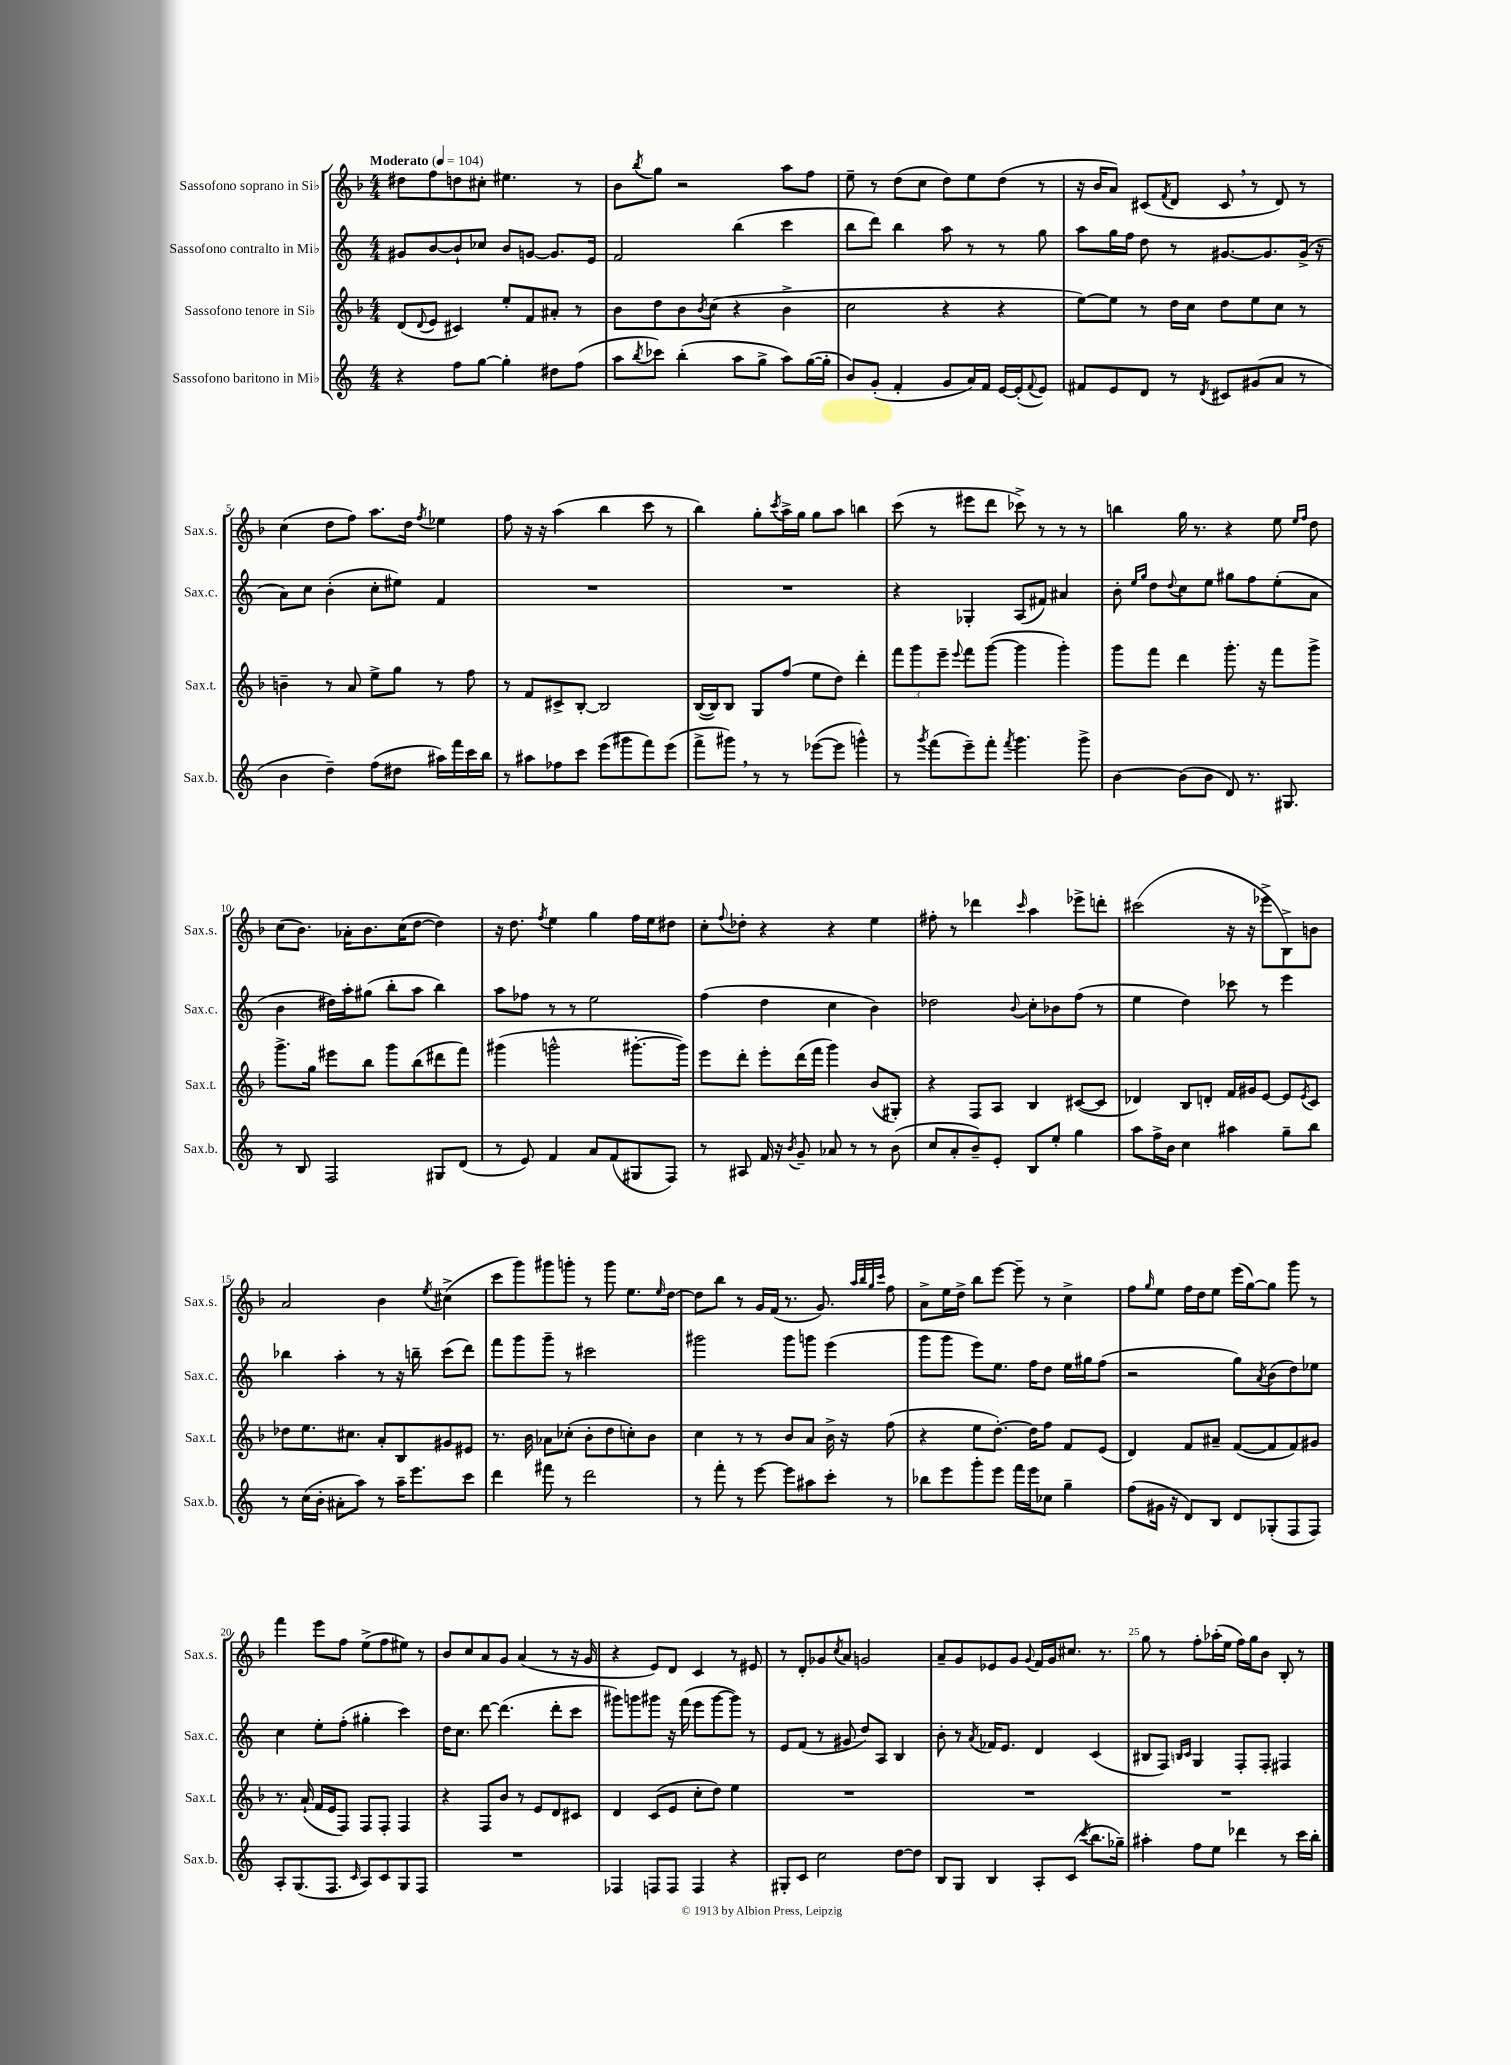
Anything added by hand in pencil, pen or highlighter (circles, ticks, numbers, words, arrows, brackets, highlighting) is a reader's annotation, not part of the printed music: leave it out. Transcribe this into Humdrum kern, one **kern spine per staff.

**kern	**kern	**kern	**kern
*part4	*part3	*part2	*part1
*staff4	*staff3	*staff2	*staff1
*I"Sassofono baritono in Mi♭	*I"Sassofono tenore in Si♭	*I"Sassofono contralto in Mi♭	*I"Sassofono soprano in Si♭
*I'Sax.b.	*I'Sax.t.	*I'Sax.c.	*I'Sax.s.
*clefG2	*clefG2	*clefG2	*clefG2
*k[]	*k[b-]	*k[]	*k[b-]
*M4/4	*M4/4	*M4/4	*M4/4
*MM104	*MM104	*MM104	*MM104
=1	=1	=1	=1
!	!	!	!LO:TX:a:B:t=Moderato
4r	(8d/L	8g#X/L	8dd#X\L
.	8qqd/	.	.
.	8e/J	[8b/	8ff\
8ff\L	4c#X/)	8b`/]	8ddn\
[8gg\J	.	8cc-X/J	8cc#X'\J
4gg'\]	8ee'/L	8b/L	4.ee#X\
.	8f/	[8gn/J	.
8dd#X\L	8a#X'/J	8.g/L]	.
(8ff\J	8r	.	8r
.	.	16e/Jk	.
=2	=2	=2	=2
8aa\L	8b-\L	2f/	8b-\L
8qbb/	.	.	8qbb-/
8ccc-X\J)	8dd\	.	8gg\J
(4bb'\	8b-\	.	2r
.	8qb-/	.	.
.	(8cc\J	.	.
8aa\L	4r	(4bb\	.
8gg^\J	.	.	.
8aa\L)	4b-^\	4ccc\	8aa\L
([16gg\L	.	.	8ff\J
16gg'\JJ]	.	.	.
=3	=3	=3	=3
8b/L)	2cc\	8bb\L	8ee~\
(8g'/J	.	8ddd\J)	8r
4f'/	.	4bb\	(8dd\L
.	.	.	8cc\J
8g/L	4r	8aa\	8dd\L)
16a/L)	.	8r	8ee\
16f/JJ	.	.	.
[16e/LL	4r	8r	(8dd\J
(16e'/J]	.	.	.
8qqf/	.	.	.
8e/J)	.	8gg\	8r
=4	=4	=4	=4
8f#X/L	[8ee\L)	8aa\L	16r
.	.	.	16b-/KL
8e/	8ee\J]	16gg\L	8a/J)
.	.	16ff\JJ	.
8d/J	8r	8dd\	(8c#X/L
.	.	.	8qf/
8r	16dd\LL	8r	8d/J
.	16cc\JJ	.	.
8qd/	.	.	.
8c#X/L	8dd\L	[8.g#X/L	8c#,/
(8g#X/	8ee\	.	8r
.	.	8.g#/]	.
8a/J	8cc\J	.	8d/)
8r	8r	(16g#^/Jk	8r
.	.	16r	.
!!LO:LB:g=z
=5	=5	=5	=5
4b\	4bn~\	8a\L)	(4cc\
.	.	8cc\J	.
4dd~\)	8r	(4b'\	8dd\L
.	8a/	.	8ff\J)
(8ff\L	8ee^\L	8cc'\L	8.aa\L
8dd#X\J	8gg\J	8ee#X\J)	.
.	.	.	16dd\Jk
.	.	.	8qff/
16aa#X\LL)	8r	4f/	4ee-X\
16fff\	.	.	.
16ccc\	8ff\	.	.
16bb\JJ	.	.	.
=6	=6	=6	=6
8r	8r	1r	8ff\
8aa#X\L	8f/L	.	16r
.	.	.	16r
8ff-X\	8c#X^/	.	(4aa\
8ccc\J	[8B-'/J	.	.
(8eee\L	2B-/]	.	4bb-\
8ggg#X\	.	.	.
8fff\)	.	.	8ccc\
(8eee\J	.	.	8r
=7	=7	=7	=7
8fff^\L	([16B-/LL	1r	4bb-\)
.	16B-/J])	.	.
8ggg#X,\J)	8B-/J	.	.
8r	8G/L	.	8gg'\L
.	.	.	8qccc/
8r	(8ff/J	.	16aa^\L
.	.	.	16gg\JJ
([8eee-X\L	8ee\L	.	8gg\L
8eee-\J]	8dd\J)	.	8aa\J
4gggn^^\)	4ddd'\	.	4bbn\
=8	=8	=8	=8
8r	12fff\L	4r	(8ccc\
.	12ggg\	.	.
8qggg/	.	.	.
(8fff\L	.	.	8r
.	12eee~\J	.	.
.	8qqeee/	.	.
8eee~\)	8fff\L	4G-X'/	8eee#X\L
8fff'\J	([8ggg\J	.	8ddd\J
8qfff/	.	.	.
4.ggg\	4ggg\]	(8A/L	8ccc-X^\)
.	.	8f#X/J)	8r
.	4ggg'\)	4a#X/	8r
8ggg^\	.	.	8r
=9	=9	=9	=9
[4b\	8ggg\L	8b'\	4bbn\
.	.	16qqee/LL	.
.	.	16qqgg/JJ	.
.	8fff\J	8dd\L	.
.	.	8qqdd/	.
(8b\L]	4ddd\	8cc\	16gg\
.	.	.	8.r
8b\J	.	8ee\J	.
8d/)	8.ggg'\	8gg#X\L	4r
8.r	.	8ff\	.
.	16r	.	.
.	8fff\L	(8ee'\	8ee\
8.G#X/	.	.	.
.	.	.	16qqee/LL
.	.	.	16qqff/JJ
.	8ggg^\J	8a\J	8dd\
!!LO:LB:g=z
=10	=10	=10	=10
8r	8.ggg^\L	4b\	(8cc\L
8B/	.	.	8.b-\J)
.	16gg\Jk	.	.
2F/	8eee#X\L	16dd#X\LL)	.
.	.	16aa'\J	16a-X'\KL
.	8bb-\J	(8gg#X\J	8.b-\
.	8ggg\L	8bb'\L	.
.	.	.	(16cc\K
.	(8bb-\	8aa\J	[8dd\J
8G#X/L	8ddd#X\	4bb\)	4dd\])
(8d/J	8fff\J)	.	.
=11	=11	=11	=11
8r	(4ggg#X\	8aa\L	16r
.	.	.	8.dd\
8e/)	.	8ff-X\J	.
.	.	.	8qff/
4f/	2gggn^^\	8r	4ee\
.	.	8r	.
8a/L	.	2ee\	4gg\
(8f/	.	.	.
8G#X/	[8.ggg#X'\L	.	16ff\LL
.	.	.	16ee\J
8F/J)	.	.	8dd#X\J
.	16ggg#\Jk])	.	.
=12	=12	=12	=12
8r	8eee\L	(4ff\	8cc'\L
.	.	.	8qqff/
8A#X/	8ddd'\J	.	8dd-X'\J
16f/	8eee'\L	4dd\	4r
16r	.	.	.
8qb/	.	.	.
8g~/	(16ddd\L	.	.
.	16fff\JJ	.	.
8a-X/	4ggg\)	4cc\	4r
8r	.	.	.
8r	(8b-/L	4b\)	4ee\
(8b\	8G#X'/J)	.	.
=13	=13	=13	=13
8cc/L	4r	2dd-X\	8ff#X'\
8a'/	.	.	8r
8b~/)	8F/L	.	4ddd-X\
8e'/J	8A/J	.	.
.	.	8qqb/	16qqccc/
8B/L	4B-/	8cc'\L	4aa\
8ee'/J	.	8b-X\	.
4gg\	([8c#X/L	(8ff\J	8eee-X^\L
.	8c#/J]	8r	8dddn'\J
=14	=14	=14	=14
8aa\L	4d-X/)	4ee\	(2ccc#X\
16ff^\L	.	.	.
16b\JJ	.	.	.
4cc\	8B-/L	4dd\)	.
.	8dn'/J	.	.
4aa#X\	16f/LL	8ccc-X\	16r
.	16g#X/J	.	16r
.	[8e/J	8r	8eee-X^\L
8gg~\L	8e/L]	4eee\	8B-^\)
.	8qe/	.	.
8bb\J	8c/J	.	8bn\J
!!LO:LB:g=z
=15	=15	=15	=15
8r	8dd-X\L	4bb-X\	2a/
(16cc\LL	8.ee\	.	.
16b'\JJ	.	.	.
8a#X'\L	.	4aa'\	.
.	8.cc#X\J	.	.
8aa\J)	.	.	.
8r	8a'/L	8r	4b-\
16aa~\KL	8B-/	16r	.
8.eee\	.	16bbn~\	.
.	.	.	8qee/
.	8g#X/	(8ccc\L	(4cc#X^\
8ccc\J	8e#X/J	8ddd\J)	.
=16	=16	=16	=16
4ddd\	8.r	8fff\L	8ccc\L
.	.	8ggg\	8ggg\)
.	16b-\	.	.
8fff#X\	8a-X\L	8ggg~\J	8ggg#X\
8r	(8cc-X'\J	8r	8gggn'\J
2ddd\	8b-'\L	2ccc#X\	8r
.	8dd\	.	8ggg\
.	8ccn'\)	.	8.ee\L
.	8b-\J	.	.
.	.	.	16qqee/
.	.	.	[16dd\Jk
=17	=17	=17	=17
8r	4cc\	2ggg#X\	8dd\L]
8fff'\	.	.	8bb-\J
8r	8r	.	8r
[8eee\	8r	.	16g/LL
.	.	.	(16f/JJ
8eee\L]	8b-/L	8ggg#\L	8.r
8aa#X\	8a/J	8gggn\J	.
.	.	.	8.g/)
8ccc'\J	16b-^\	(4eee\	.
.	16r	.	.
.	.	.	32qqaa/LLL
.	.	.	32qqbb-/
.	.	.	32qqgg/
.	.	.	32qqccc/JJJ
8r	(8ff\	.	8ff\
=18	=18	=18	=18
8bb-X\L	4r	8ggg\L	8a^\L
8eee\	.	8ggg\J	16ee\L
.	.	.	16dd^\JJ
8ggg'\	8ee\L	8eee\L)	8bb-\L
8eee\J	[8.dd'\J)	8.ee\J	[8eee\J
16fff\LL	.	.	8eee~\]
16eee\J	16dd\KL]	16ff\KL	.
8cc-X\J	8ff\J	8dd\J	8r
4gg~\	8f/L	16ee\LL	4cc^\
.	.	16gg#X\J	.
.	(8e/J	(8ff\J	.
=19	=19	=19	=19
(8ff\L	4d/)	2r	8ff\L
.	.	.	16qqgg/
16g#X\Jk	.	.	8ee\J
16r	.	.	.
8d/L)	8f/L	.	16ff\LL
.	.	.	16dd\J
8B/J	8a#X~/J	.	8ee\J
8d/L	([8f/L	8gg\L)	(16eee\LL
.	.	.	[16gg\J)
.	.	8qa/	.
(8G-X'/	8f/]	(8b\	8gg\J]
8F/	8f/)	8dd\)	8ggg\
8F/J)	8g#X/J	8ee-X\J	8r
!!LO:LB:g=z
=20	=20	=20	=20
8A'/L	8.r	4cc\	4fff\
(8.G/	.	.	.
.	(16a`/	.	.
.	16f/LL	8ee'\L	8eee\L
8.F/J	16e/J	.	.
.	8F/J)	(8ff'\J	8ff\J
16qqc/	.	.	.
8A/L)	8F/L	4gg#X'\	(8ee^\L
8c/	8F'/J	.	8ff\
8G/	4F/	4ccc\)	8ee#X\J)
8F/J	.	.	8r
=21	=21	=21	=21
1r	4r	16dd\KL	8b-/L
.	.	8.cc\J	.
.	.	.	8cc/
.	8F/L	[8ddd\	8a/
.	8b-/J	(4.ddd\]	8g/J
.	8r	.	(4a/
.	8e/L	.	.
.	8d/	8ddd'\L	8r
.	8c#X/J	8ccc\J	16r
.	.	.	16g/
=22	=22	=22	=22
4F-X/	4d/	8ggg#X\L)	4r
.	.	8gggn\	.
8Fn/L	(8c/L	8ggg#X\J	8e/L)
8F/J	8e/J	16r	8d/J
.	.	(16fff\	.
4F/	8cc'\L	8eee\L	4c/
.	8dd\J)	[8ggg#\	.
4r	4ee\	8ggg#\J])	8r
.	.	8r	8e#X/
=23	=23	=23	=23
8G#X'/L	1r	8e/L	8r
8c/J	.	(8f/J	8d'/L
2cc\	.	8r	8g-X/
.	.	.	8qcc/
.	.	8g#X/	8a/J
.	.	8dd/L)	2gn/
.	.	8A/J	.
[8dd\L	.	4B/	.
8dd\J]	.	.	.
=24	=24	=24	=24
8B/L	1r	8b'\	8a~/L
8G/J	.	8r	8g/
.	.	8qa/	.
4B/	.	16f-X/KL	8e-X/
.	.	8.e/J	.
.	.	.	8g/J
.	.	.	8qqg/
8A'/L	.	4d/	16f/LL
.	.	.	16g/J
(8c/J	.	.	8.cc#X/J
8qccc/	.	.	.
8.bb\L	.	(4c/	.
.	.	.	8.r
16gg-X~\Jk)	.	.	.
=25	=25	=25	=25
4aa#X'\	1r	8B#X/L	8gg\
.	.	8F/J)	8r
.	.	16qqBn/LL	.
.	.	16qqc/JJ	.
8ff\L	.	4G/	8ff'\L
8ee\J	.	.	(16aa-X'\L
.	.	.	16ee\JJ
4ddd-X\	.	8F'/L	16ff\LL)
.	.	.	16gg\J
.	.	8F'/J	8b-\J
8r	.	4F#X/	8B-'/
16ccc\LL	.	.	8r
16bb'\JJ	.	.	.
==	==	==	==
*-	*-	*-	*-
